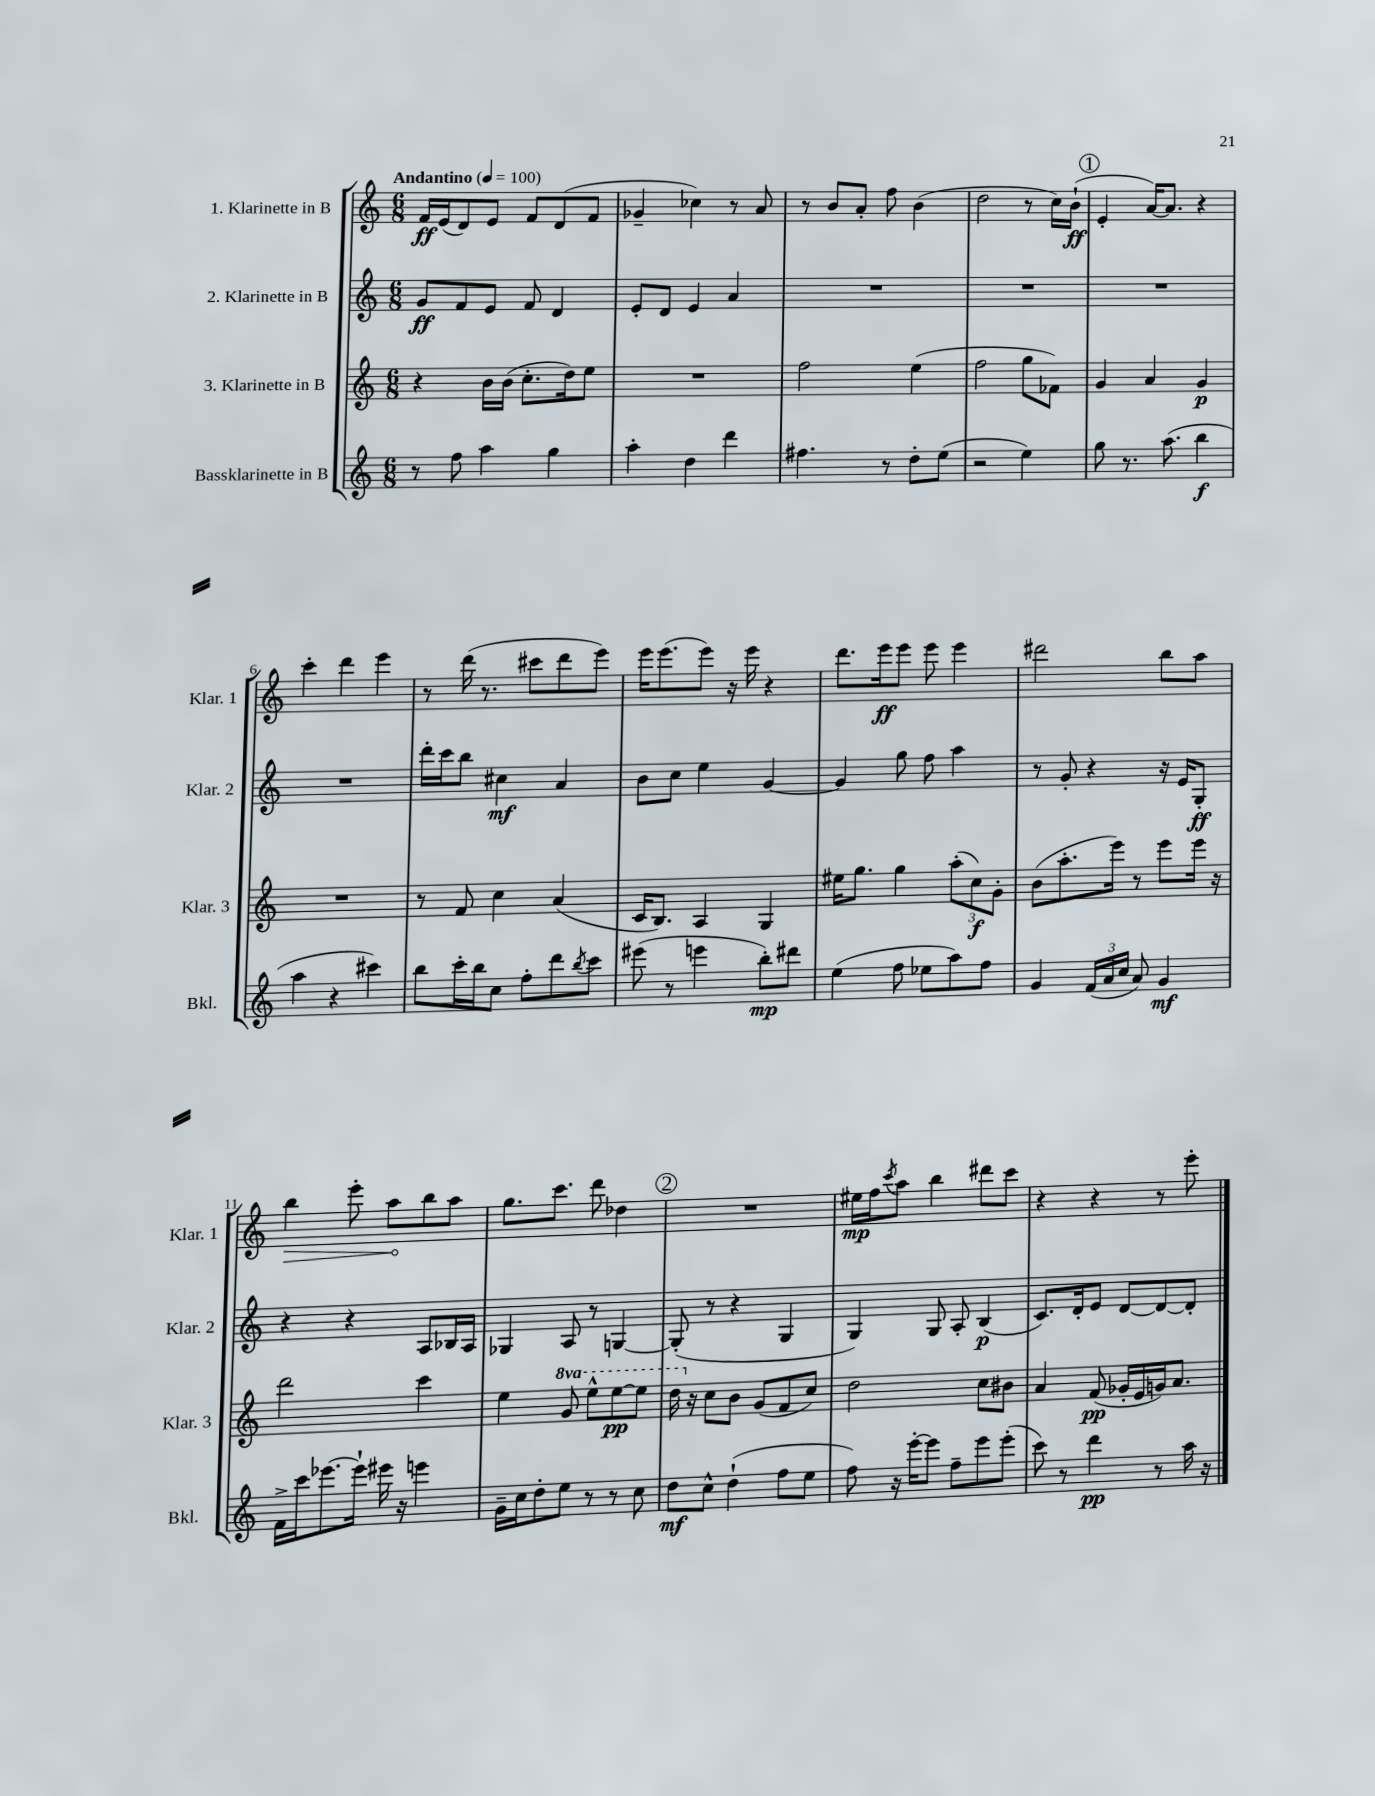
<<
\new StaffGroup <<
\new Staff = "s0" \with { instrumentName = "1. Klarinette in B" shortInstrumentName = "Klar. 1" } {
    \clef treble \key c \major \numericTimeSignature \time 6/8 \tempo "Andantino" 4 = 100
    f'16\ff e'16( d'8) e'8 f'8 d'8( f'8 |
    ges'4-- ces''4) r8 a'8 |
    r8 b'8 a'8-. f''8 b'4( |
    d''2 r8 c''16) b'16-!\ff( |
    \mark \markup { \circle "1" } e'4-. a'16~) a'8. r4 |
    c'''4-. d'''4 e'''4 |
    r8 d'''16( r8. cis'''8 d'''8 e'''8) |
    e'''16 e'''8.( e'''8) r16 e'''16 r4 |
    d'''8. e'''16\ff e'''8 e'''8 e'''4 |
    dis'''2 b''8 a''8 |
    \once \override Hairpin.circled-tip = ##t b''4\> e'''8-. a''8\! b''8 a''8 |
    g''8. c'''8. d'''8 des''4 |
    \mark \markup { \circle "2" } R2. |
    eis''16\mp f''16 \acciaccatura { c'''8 } a''8 b''4 dis'''8 c'''8 |
    r4 r4 r8 e'''8-. \bar "|." |
}
\new Staff = "s1" \with { instrumentName = "2. Klarinette in B" shortInstrumentName = "Klar. 2" } {
    \clef treble \key c \major \numericTimeSignature \time 6/8
    g'8\ff f'8 e'8 f'8 d'4 |
    e'8-. d'8 e'4 a'4 |
    R2. |
    R2. |
    \mark \markup { \circle "1" } R2. |
    R2. |
    d'''16-. c'''16 b''8 cis''4\mf a'4 |
    b'8 c''8 e''4 g'4~ |
    g'4 g''8 f''8 a''4 |
    r8 g'8-. r4 r16 e'16 g8-.\ff |
    r4 r4 a8 bes16 a16 |
    ges4 a8 r8 g4~ |
    \mark \markup { \circle "2" } g8-.( r8 r4 g4 |
    g4) g8 a8-. b4\p( |
    c'8.) d'16-. e'8 d'8~ d'8~ d'8-. \bar "|." |
}
\new Staff = "s2" \with { instrumentName = "3. Klarinette in B" shortInstrumentName = "Klar. 3" } {
    \clef treble \key c \major \numericTimeSignature \time 6/8 \set Staff.ottavationMarkups = #ottavation-simple-ordinals
    r4 b'16 b'16( c''8.-. d''16) e''8 |
    R2. |
    f''2 e''4( |
    f''2 g''8 fes'8) |
    \mark \markup { \circle "1" } g'4 a'4 g'4\p |
    R2. |
    r8 f'8 c''4 a'4( |
    c'16 b8.) a4 g4 |
    eis''16 g''8. g''4 \tuplet 3/2 { a''8-.( c''8\f) g'8-. } |
    b'8( a''8.-. e'''16) r8 e'''8 e'''16 r16 |
    d'''2 c'''4 |
    e''4 \ottava #1 g''8 e'''8-^ e'''8~\pp e'''8 |
    \mark \markup { \circle "2" } d'''16 \ottava #0 r16 c''8 b'8 g'8( f'8 c''8) |
    d''2 c''8 bis'8 |
    a'4 f'8\pp( ges'16-. e'16 g'16) a'8. \bar "|." |
}
\new Staff = "s3" \with { instrumentName = "Bassklarinette in B" shortInstrumentName = "Bkl." } {
    \clef treble \key c \major \numericTimeSignature \time 6/8
    r8 f''8 a''4 g''4 |
    a''4-. d''4 d'''4 |
    fis''4. r8 d''8-. e''8( |
    r2 e''4) |
    \mark \markup { \circle "1" } g''8 r8. a''8.( b''4\f |
    a''4 r4 cis'''4) |
    b''8 c'''16-. b''16 c''8 f''8-. d'''8 \acciaccatura { b''8 } c'''8 |
    eis'''8( r8 e'''4 b''8-.\mp) dis'''8 |
    e''4( f''8 ees''8 a''8) f''8 |
    g'4 \tuplet 3/2 { f'16( a'16 c''16 } a'8) g'4\mf |
    f'16-> c'''16 ees'''8.~ ees'''16-! eis'''16 r16 e'''4 |
    g'16-- c''16 d''8-. e''8 r8 r8 c''8 |
    \mark \markup { \circle "2" } d''8\mf c''8-^ d''4-!( f''8 e''8 |
    f''8) r16 e'''16~-. e'''8 f''8-- e'''8 e'''8-.( |
    c'''8) r8 d'''4\pp r8 a''16 r16 \bar "|." |
}
>>
>>
